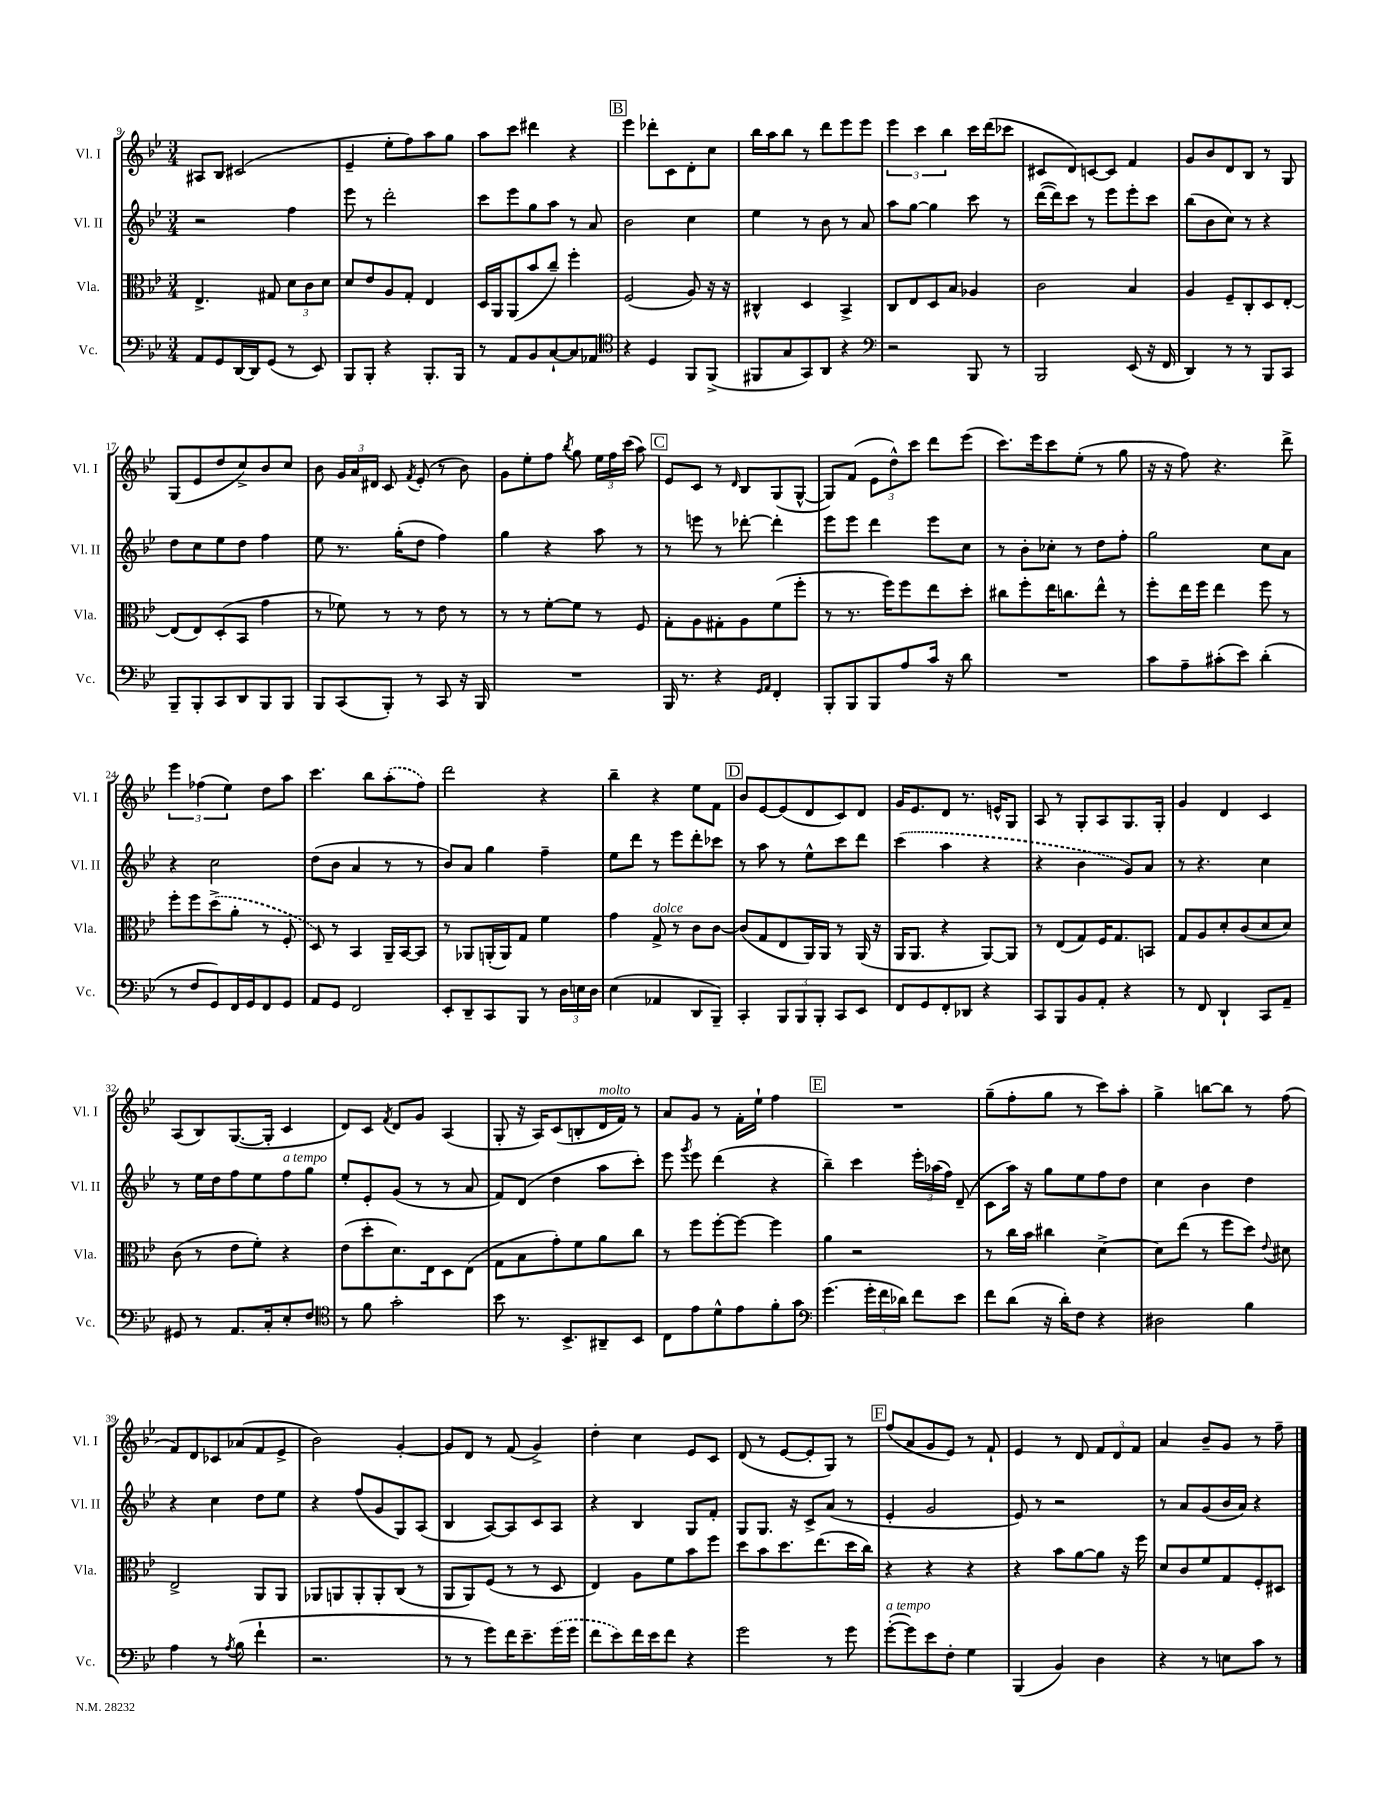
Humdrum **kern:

**kern	**kern	**kern	**kern
*staff4	*staff3	*staff2	*staff1
*clefF4	*clefC3	*clefG2	*clefG2
*k[b-e-]	*k[b-e-]	*k[b-e-]	*k[b-e-]
*M3/4	*M3/4	*M3/4	*M3/4
8AA	4.E-^	2r	8A#
8GG	.	.	8B-
[16DD	.	.	(2c#
16DD]	.	.	.
(8GG	8G#	.	.
8r	12d	4ff	.
.	12c	.	.
8EE-)	.	.	.
.	12d	.	.
=	=	=	=
8BBB-	8d	8eee-	4e-~
8BBB-'	8e-	8r	.
4r	8A	2ddd'	8ee-'
.	8G'	.	8ff)
8.BBB-'	4E-	.	8aa
.	.	.	8gg
16BBB-	.	.	.
=	=	=	=
8r	16D	8ccc	8aa
.	16AA	.	.
8AA	(8AA	8eee-	8ccc
8BB-	8b-	8gg	4ddd#
[8C`	8cc~)	8aa	.
8C]	4ff'	8r	4r
8AA-	.	8a	.
=	=	=	=
*clefC4	*	*	*
4r	(2F	2b-	4eee-
4D	.	.	8ddd-'
.	.	.	8c
8FF	8A)	4cc	8d'
(8FF^	16r	.	8cc
.	16r	.	.
=	=	=	=
8FF#	4C#^^	4ee-	16bb-
.	.	.	16aa
8G	.	.	8bb-
8GG)	4D	8r	8r
8AA	.	8b-	8ddd
4r	4BB-^	8r	8eee-
.	.	8a	8eee-
=	=	=	=
*clefF4	*	*	*
2r	8C	8aa	6eee-
.	8E-	[8gg	.
.	.	.	6ccc
.	8D	4gg]	.
.	.	.	6bb-
.	8B-	.	.
8BBB-	4A-	8ccc	16ccc
.	.	.	(16ddd
8r	.	8r	8ccc-
=	=	=	=
2BBB-	2c	([16ddd	8c#
.	.	16ddd])	.
.	.	8ccc	8d)
.	.	8r	[8c
.	.	8eee-	8c]
(8EE-	4B-	8eee-'	4f
16r	.	8ccc	.
16FF	.	.	.
=	=	=	=
4DD)	4A	(8bb-	8g
.	.	8b-	8b-
8r	8F~	8cc)	8d
8r	8C'	8r	8B-
8BBB-	8D	4r	8r
8CC	[8E-'	.	8G
=	=	=	=
8BBB-~	(8E-]	8dd	(8G
8BBB-'	8E-)	8cc	8e-
8CC	(8D'	8ee-	8dd
8DD	8BB-	8dd	8cc^)
8BBB-	4g	4ff	8b-
8BBB-	.	.	8cc
=	=	=	=
8BBB-	8r	8ee-	8b-
(8CC	8f-)	8.r	24g
.	.	.	24a
.	.	.	24d#
8BBB-')	8r	.	8c
.	.	(16gg'	.
.	.	.	8qf
8r	8r	8dd	(8e-'
8CC	8e-	4ff)	8r
16r	8r	.	8b-)
16BBB-	.	.	.
=	=	=	=
2.r	8r	4gg	8g
.	8r	.	8ee-'
.	[8f'	4r	8ff
.	.	.	8qbb-
.	8f]	.	8gg
.	8r	8aa	24ee-
.	.	.	24ff
.	.	.	(24ccc
.	8F	8r	8aa)
=	=	=	=
16BBB-	8G'	8r	8e-
8.r	.	.	.
.	8A	8eee	8c
4r	8G#'	8r	8r
.	.	.	16qqd
.	8A	[8ddd-'	8B-
16qqGG	.	.	.
16qqAA	.	.	.
4FF'	(8f	4ddd-']	(8G
.	8ff'	.	[8G^^
=	=	=	=
8BBB-'	8r	8eee-	8G])
8BBB-	8.r	8eee-	(8f
8BBB-	.	4ddd	12e-
.	16ff)	.	.
.	.	.	12dd^^)
8A	8ff	.	.
.	.	.	12ccc
16c	8ee-	8eee-	8ddd
16r	.	.	.
8d	8dd'	8cc	(8eee-
=	=	=	=
2.r	8cc#	8r	8.ccc)
.	8ff'	8b-'	.
.	.	.	16eee-
.	16ee-	8cc-'	8ccc
.	8.cc	.	.
.	.	8r	(8ee-'
.	8ee-^^	8dd	8r
.	8r	8ff'	8gg
=	=	=	=
8c	8ff'	2gg	16r
.	.	.	16r
8A~	16ee-	.	8ff)
.	16ff	.	.
(8c#'	4ee-	.	4.r
8e-)	.	.	.
(4d'	8ff	8cc	.
.	8r	8a	8ddd^
=	=	=	=
8r	8ff'	4r	6eee-
8F	8ff	.	.
.	.	.	(6ff-
8GG)	(8dd^	2cc	.
.	.	.	6ee-)
16FF	8a'	.	.
16GG	.	.	.
8FF	8r	.	8dd
8GG	8F'	.	8aa
=	=	=	=
8AA	8D)	(8dd	4.ccc
8GG	8r	8b-	.
2FF	4BB-	4a	.
.	.	.	8bb-
.	16AA~	8r	(8aa'
.	[16BB-	.	.
.	8BB-]	8r	8ff)
=	=	=	=
8EE-'	8r	8b-)	2ddd
8DD~	8AA-	8a	.
8CC	(16AA'	4gg	.
.	16AA)	.	.
8BBB-	8G	.	.
8r	4f	4ff~	4r
24D	.	.	.
24E	.	.	.
24D	.	.	.
=	=	=	=
(4E-	4g	8ee-	4bb-~
.	.	8ddd	.
4AA-	8G^	8r	4r
.	8r	8eee-	.
8DD	8c	8ddd'	8ee-
8BBB-~)	[8c	8ccc-	8f
=	=	=	=
4CC'	(8c]	8r	8b-
.	8G	8aa	[8e-
12BBB-	8E-	8r	(8e-]
12BBB-	.	.	.
.	16AA)	8ee-^^	8d
12BBB-'	.	.	.
.	16AA	.	.
8CC	8r	8ccc	8c)
8EE-	(16AA	8ddd	8d
.	16r	.	.
=	=	=	=
8FF	16AA	(4ccc	16g
.	8.AA	.	8.e-
8GG	.	.	.
8FF'	4r	4aa	8d
8DD-	.	.	8.r
4r	[8AA)	4r	.
.	.	.	16e^^
.	8AA]	.	8G
=	=	=	=
8CC	8r	4r	8A
8BBB-	(8E-	.	8r
8BB-	8G)	4b-	8G'
8AA'	16F	.	8A
.	8.G	.	.
4r	.	8g)	8.G
.	8BB	8a	.
.	.	.	16G'
=	=	=	=
8r	8G	8r	4g
8FF	8A	4.r	.
4DD`	8d'	.	4d
.	(8c	.	.
8CC	8d	4cc	4c
8AA~	8d)	.	.
=	=	=	=
8GG#	(8c	8r	(8A
8r	8r	16ee-	8B-)
.	.	16dd	.
8.AA	8e-	8ff	([8.G
.	8f')	8ee-	.
16C'	.	.	16G']
8E-'	4r	8ff	4c
8F	.	8gg	.
=	=	=	=
*clefC4	*	*	*
8r	(8e-	8ee-'	8d)
8f	8dd'	8e-'	8c
.	.	.	8qf
2g'	8.d)	(8g	8d
.	.	8r	8g
.	16E-	.	.
.	8D	8r	(4A
.	(8E-	8a	.
=	=	=	=
8b-	8G	8f)	8G'
8.r	8B-	(8d	16r
.	.	.	16A)
.	8g')	4dd	(8c
8.BB-^	.	.	.
.	8f	.	8B'
8AA#~	8a	8aa	16d
.	.	.	16f)
8BB-	8cc	8ccc')	8r
=	=	=	=
8C	8r	8eee-	8a
.	.	8qggg	.
8e-	8ff	8eee-	8g
8d^^	[8ff'	(4ddd	8r
8e-	8ff_	.	16f'
.	.	.	16ee-`
8f'	4ff]	4r	4ff
8g	.	.	.
=	=	=	=
*clefF4	*	*	*
(4.g	4a	4bb-~)	2.r
.	2r	4ccc	.
24g'	.	.	.
24f	.	.	.
24d-)	.	.	.
8f	.	24eee-'	.
.	.	(24aa-	.
.	.	24ff)	.
8e-	.	(8d~	.
=	=	=	=
8f	8r	8c	(8gg~
(8d	16cc	16aa)	8ff'
.	16b-	16r	.
16r	4cc#	8gg	8gg
16d')	.	.	.
8F	.	8ee-	8r
4r	[4d^	8ff	8ccc)
.	.	8dd	8aa'
=	=	=	=
2D#	8d]	4cc	4gg^
.	(8ee-	.	.
.	8r	4b-	[8bb
.	8ff	.	8bb]
4B-	8dd)	4dd	8r
.	8qqe-	.	.
.	8d#	.	(8ff
=	=	=	=
4A	2E-^	4r	8f)
.	.	.	8d
8r	.	4cc	8c-
8qA	.	.	.
(8B-	.	.	(8a-
4f`	8AA	8dd	8f
.	8AA	8ee-	8e-^
=	=	=	=
2.r	8AA-	4r	2b-)
.	8AA	.	.
.	8AA'	(8ff	.
.	8AA'	8g	.
.	(8C	8G)	[4g'
.	8r	(8A	.
=	=	=	=
8r	8AA	4B-	8g]
8r	8AA)	.	8d
8g)	(8F	[8A)	8r
16f	8r	8A]	(8f
8.e-~	.	.	.
.	8r	8c	4g^)
(16g	8D	8A	.
16g	.	.	.
=	=	=	=
8f	4E-)	4r	4dd'
8e-)	.	.	.
16f	8A	4B-	4cc
16e-	.	.	.
8f	8f	.	.
4r	8b-	8G	8e-
.	8ff	8f'	8c
=	=	=	=
2g	8dd	8G	(8d
.	8b-	8.G	8r
.	8.dd	.	[8e-
.	.	16r	.
.	.	8c^	8e-']
.	(8.ee-	.	.
8r	.	(8a	8G)
8g	16dd	8r	8r
.	16cc)	.	.
=	=	=	=
([8g'	4r	4e-'	(8ff
8g])	.	.	8a
8e-	4r	2g	8g
8F'	.	.	8e-)
4G	4r	.	8r
.	.	.	8f`
=	=	=	=
(4BBB-	4r	8e-)	4e-
.	.	8r	.
4BB-)	8b-	2r	8r
.	[8a	.	8d
4D	8a]	.	12f
.	.	.	12d
.	16r	.	.
.	.	.	12f
.	16ff	.	.
=	=	=	=
4r	8d	8r	4a
.	8c	8a	.
8r	8f	(8g	8b-~
8E	8G	16b-	8g
.	.	16a)	.
8c	8F'	4r	8r
8r	8D#	.	8ff~
==	==	==	==
*-	*-	*-	*-
